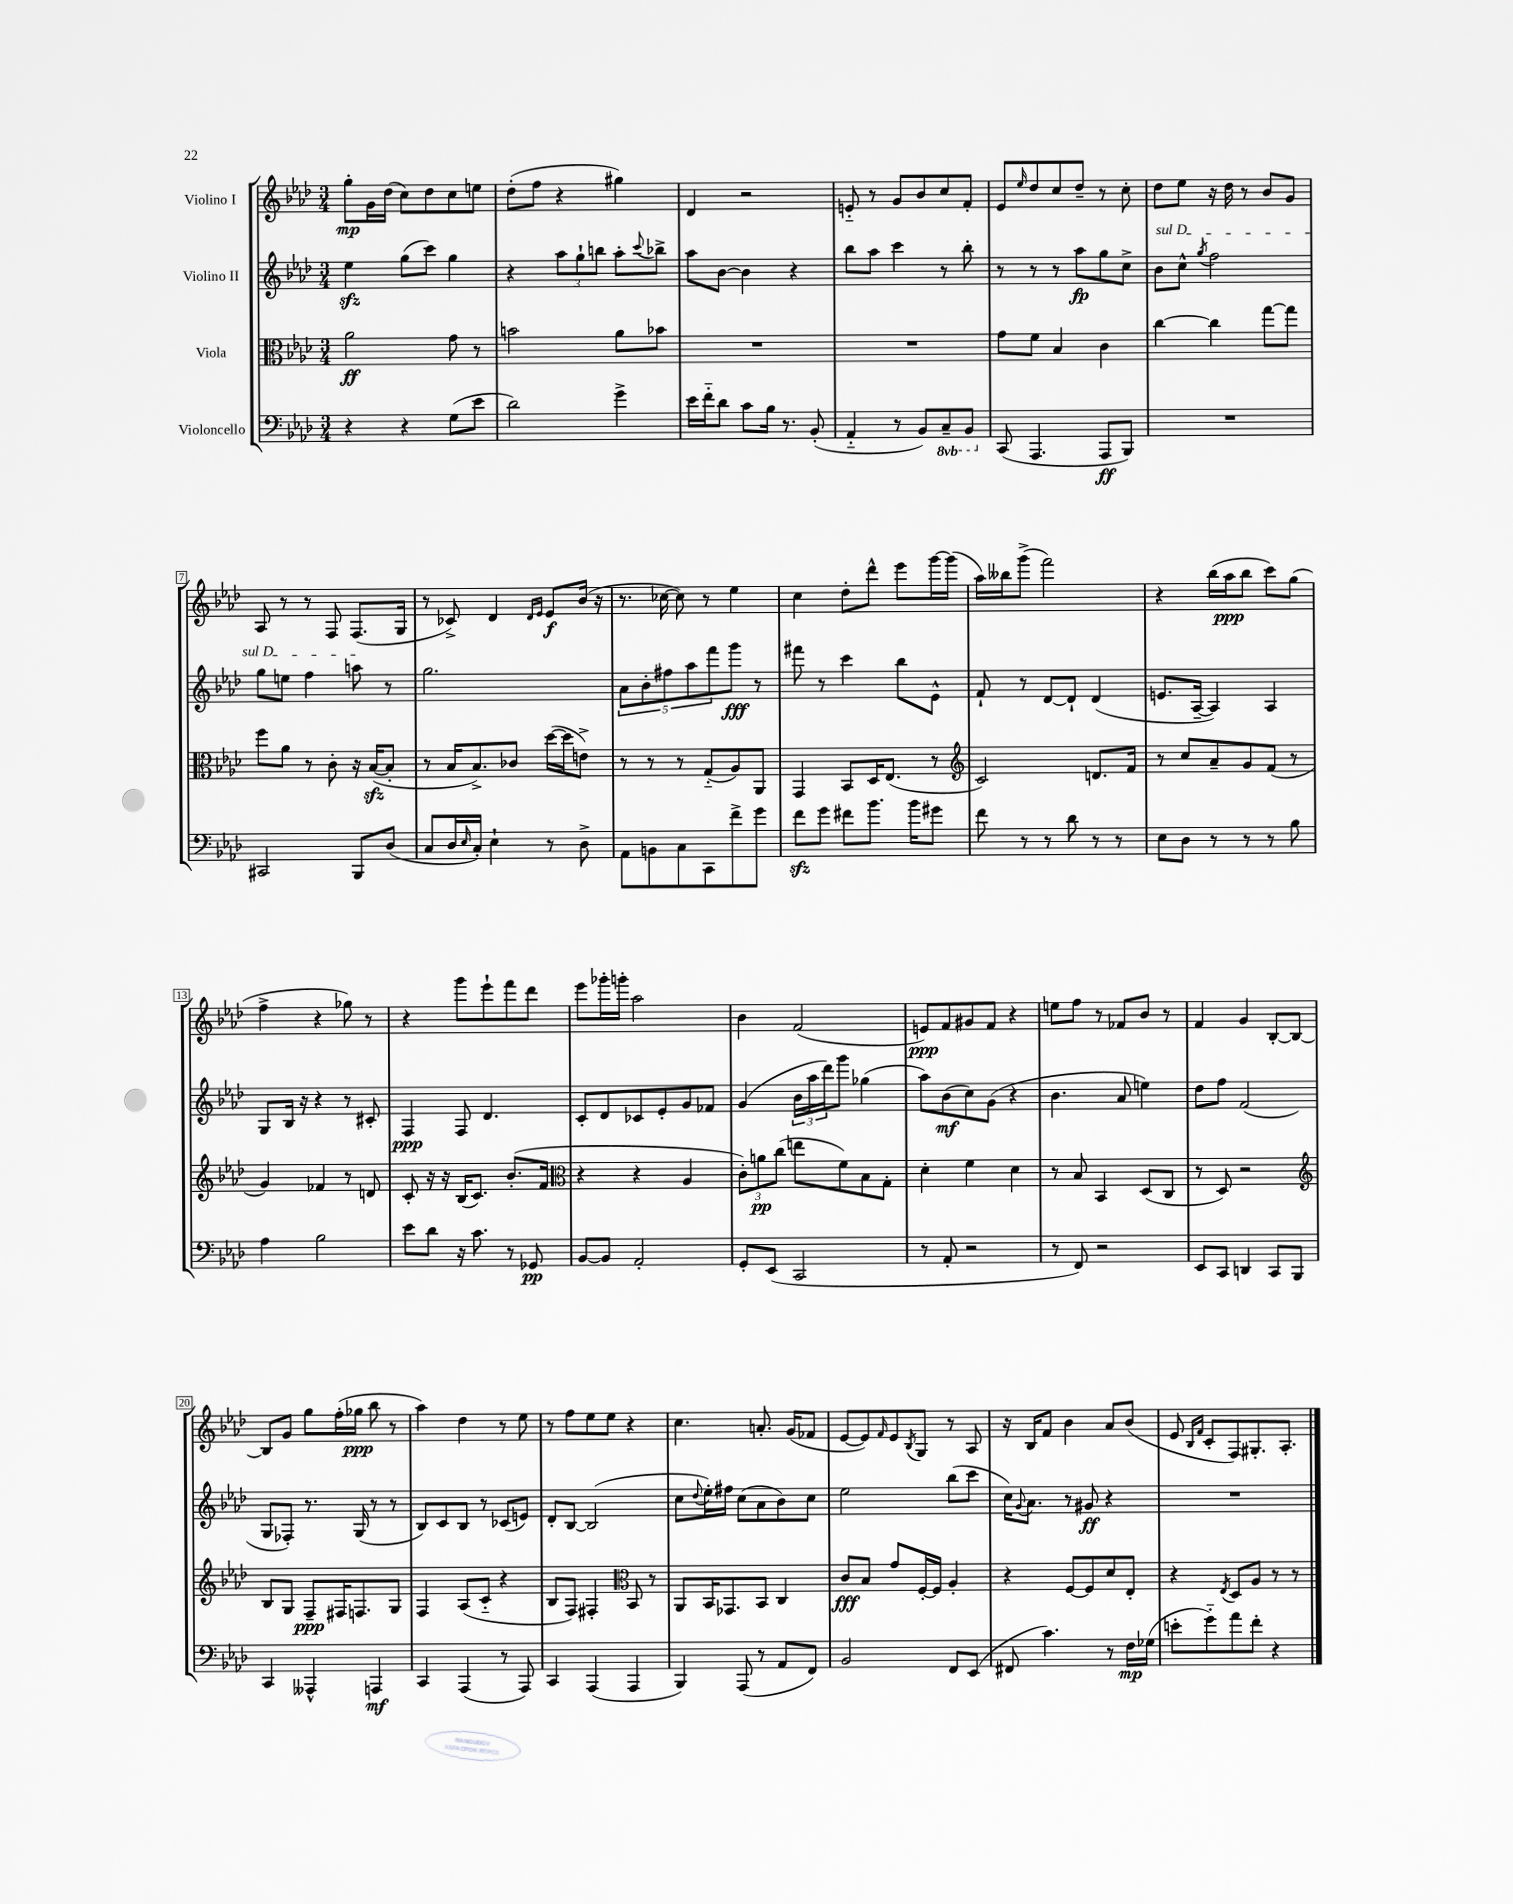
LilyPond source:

<<
\new StaffGroup <<
\new Staff = "s0" \with { instrumentName = "Violino I" } {
    \clef treble \key aes \major \numericTimeSignature \time 3/4
    g''8-.\mp g'16 des''16( c''8) des''8 c''8 e''8 |
    des''8-.( f''8 r4 gis''4) |
    des'4 r2 |
    e'8-_ r8 g'8 bes'8 c''8 f'8-. |
    ees'8 \grace { ees''16 } des''8 c''8 des''8-- r8 c''8-. |
    des''8 ees''8 r16 des''16 r8 bes'8 g'8 |
    aes8 r8 r8 f8 f8.( g16 |
    r8 ces'8->) des'4 \grace { des'16 ees'16 } ees'8\f bes'16( r16 |
    r8. ces''16~ ces''8) r8 ees''4 |
    c''4 des''8-. des'''8-^ ees'''8 g'''16~ g'''16( |
    aes''16) beses''16 g'''8->( f'''2) |
    r4 bes''16( aes''16\ppp bes''8 c'''8) g''8( |
    f''4-> r4 ges''8) r8 |
    r4 g'''8 ees'''8-! f'''8 des'''8 |
    ees'''8 ges'''16-. g'''16-. aes''2 |
    bes'4 f'2( |
    e'8\ppp) f'8 gis'8 f'8 r4 |
    e''8 f''8 r8 fes'8 bes'8 r8 |
    f'4 g'4 bes8~-. bes8~ |
    bes8 g'8 g''8 f''16-.( ges''16\ppp bes''8 r8 |
    aes''4) des''4 r8 ees''8 |
    r8 f''8 ees''8 ees''8 r4 |
    c''4. a'8.-. g'16( fes'8 |
    ees'8~ ees'8) \grace { f'16 } ees'8 \acciaccatura { bes8 } g8 r8 aes8 |
    r16 bes16 f'8 bes'4 aes'8 bes'8( |
    ees'8 \grace { bes16 f'16 } c'8-. f8) gis8.-. aes8.-. \bar "|." |
}
\new Staff = "s1" \with { instrumentName = "Violino II" } {
    \clef treble \key aes \major \numericTimeSignature \time 3/4
    ees''4\sfz g''8( c'''8) g''4 |
    r4 \tuplet 3/2 { aes''8 g''8-! b''8 } aes''8-. \appoggiatura { c'''8 } bes''8-> |
    aes''8 bes'8~ bes'4 r4 |
    bes''8 aes''8 c'''4 r8 bes''8-. |
    r8 r8 r8 aes''8\fp g''8 c''8-> |
    \once \override TextSpanner.bound-details.left.text = \markup { \italic "sul D" } bes'8\startTextSpan c''8-^ \acciaccatura { g''8 } f''2 |
    g''8 e''8 f''4 a''8\stopTextSpan r8 |
    g''2. |
    \tuplet 5/4 { aes'8 bes'8-. fis''8 aes''8 f'''8 } g'''8\fff r8 |
    fis'''8 r8 c'''4 bes''8 ees'8-^ |
    f'8-! r8 des'8~ des'8-! des'4( |
    e'8. aes16~-- aes4) aes4 |
    g8 bes16 r16 r4 r8 cis'8-. |
    f4\ppp f8 des'4. |
    c'8-. des'8 ces'8 ees'8-. g'8 fes'8 |
    g'4( \tuplet 3/2 { bes'16 aes''16 des'''16) } g'''8 ges''4( |
    aes''8) bes'8\mf( c''8) g'8( r4 |
    bes'4. aes'8 e''4) |
    des''8 f''8 f'2( |
    g8 fes8-.) r8. g16( r8 r8 |
    bes8) c'8 bes8 r8 ces'8( e'8) |
    des'8-. bes8~ bes2( |
    c''8 \appoggiatura { des''8 } ees''16-.) fis''16 c''8( aes'8 bes'8) c''8 |
    ees''2 bes''8( c'''8 |
    c''16) \appoggiatura { g'8 } aes'8. r8 gis'8\ff r4 |
    R2. \bar "|." |
}
\new Staff = "s2" \with { instrumentName = "Viola" } {
    \clef alto \key aes \major \numericTimeSignature \time 3/4
    aes'2\ff g'8 r8 |
    b'2 aes'8 bes'8 |
    R2. |
    R2. |
    g'8 f'8 bes4 c'4 |
    c''4~ c''4 g''8~ g''8 |
    f''8 aes'8 r8 c'8-. r16 bes16~\sfz( bes8-. |
    r8 bes16 bes8.->) ces'8 des''16~( des''16 e'8->) |
    r8 r8 r8 g8-_( aes8) aes,8 |
    g,4 bes,8 des16 ees8.( r8 |
    \clef treble c'2) d'8. f'16 |
    r8 c''8 aes'8-- g'8 f'8( r8 |
    g'4) fes'4 r8 d'8 |
    c'8-. r16 r16 bes16( c'8.) bes'8.-.( f'16 |
    \clef alto r4 r4 aes4 |
    \tuplet 3/2 { c'8-.) a'8\pp c''8( } e''8 f'8) bes8 g8-. |
    des'4-. f'4 des'4 |
    r8 bes8 bes,4 des8( c8 |
    r8 des8) r2 |
    \clef treble bes8 g8 f8--\ppp fis16 f8. g8 |
    f4 aes8( c'8-_ r4 |
    bes8 f8) fis4-. \clef alto bes,8 r8 |
    aes,8 bes,16 ges,8. bes,8 c4 |
    c'8\fff bes8 g'8 f16~-. f16 aes4-. |
    r4 f8~ f8 des'8 ees8-. |
    r4 \acciaccatura { ees8 } des8 aes8 r8 r8 \bar "|." |
}
\new Staff = "s3" \with { instrumentName = "Violoncello" } {
    \clef bass \key aes \major \numericTimeSignature \time 3/4 \set Staff.ottavationMarkups = #ottavation-simple-ordinals
    r4 r4 g8( ees'8 |
    des'2) g'4-> |
    ees'16 f'16-_ des'8 c'8 bes16 r8. bes,8-.( |
    aes,4-_ r8 bes,8) \ottava #-1 c,8-- bes,,8 \ottava #0 |
    c,8( aes,,4. aes,,8\ff bes,,8) |
    R2. |
    cis,2 bes,,8 des8( |
    c8 des16 \grace { ees16 } c16-.) ees4-! r8 des8-> |
    aes,8 b,8 c8 c,8 f'8-> g'8 |
    f'8\sfz g'8 fis'8 bes'8. bes'16 gis'8 |
    f'8 r8 r8 des'8 r8 r8 |
    ees8 des8 r8 r8 r8 bes8 |
    aes4 bes2 |
    ees'8 des'8 r16 c'8. r8 ges,8\pp |
    bes,8~ bes,8 aes,2-. |
    g,8-. ees,8( c,2 |
    r8 aes,8-. r2 |
    r8 f,8) r2 |
    ees,8 c,8 d,4 c,8 bes,,8 |
    c,4 aeses,,4-^ a,,4\mf |
    c,4 aes,,4( r8 aes,,8) |
    c,4 aes,,4( aes,,4 |
    bes,,4) aes,,8( r8 aes,8 f,8) |
    bes,2 f,8 ees,8( |
    fis,8 c'4.) r8 f16\mp ges16( |
    e'8-. g'8-_) aes'8 f'8-. r4 \bar "|." |
}
>>
>>
\layout { \context { \Score \override BarNumber.stencil = #(make-stencil-boxer 0.1 0.3 ly:text-interface::print) } }
